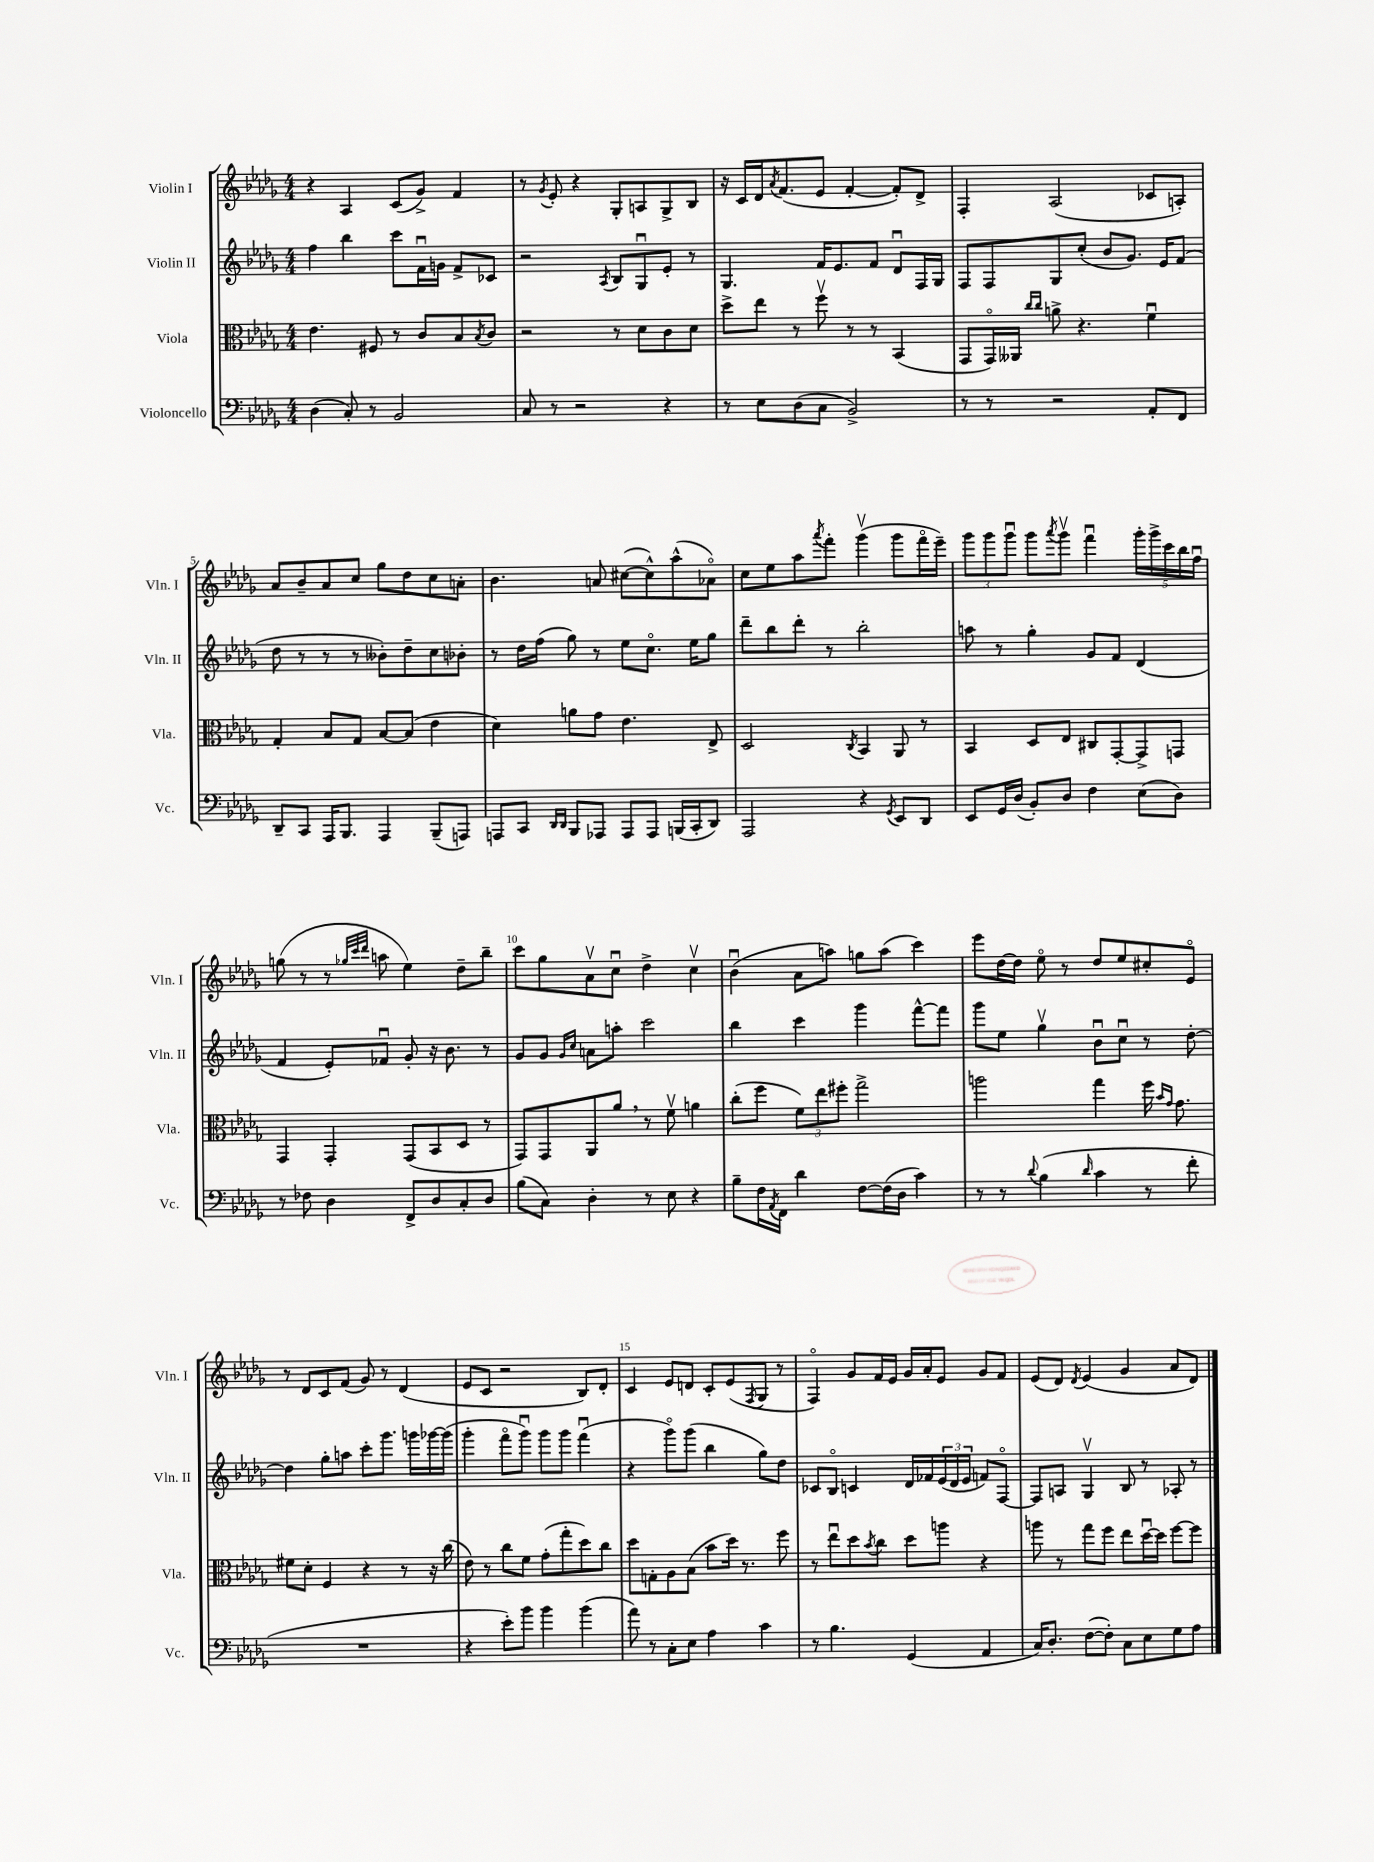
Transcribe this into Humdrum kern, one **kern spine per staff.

**kern	**kern	**kern	**kern
*part4	*part3	*part2	*part1
*staff4	*staff3	*staff2	*staff1
*I"Violoncello	*I"Viola	*I"Violin II	*I"Violin I
*I'Vc.	*I'Vla.	*I'Vln. II	*I'Vln. I
*clefF4	*clefC3	*clefG2	*clefG2
*k[b-e-a-d-g-]	*k[b-e-a-d-g-]	*k[b-e-a-d-g-]	*k[b-e-a-d-g-]
*M4/4	*M4/4	*M4/4	*M4/4
=1	=1	=1	=1
(4D-\	4.e-\	4ff\	4r
8C'/)	.	4bb-\	4A-/
8r	8F#X/	.	.
2BB-/	8r	8ccc\L	(8c/L
.	8c/L	16fu\L	8g-^/J)
.	.	16gn\JJ	.
.	8B-/	8f^/L	4f/
.	8qB-/	.	.
.	8c/J	8c-X/J	.
=2	=2	=2	=2
8C/	2r	2r	8r
.	.	.	8qg-/
8r	.	.	8e-'/
2r	.	.	4r
.	.	8qA-/	.
.	8r	8B-/L	8G-'/L
.	8d-\L	8G-u/	8An/
4r	8c\	8e-'/J	8G-^/
.	8d-\J	8r	8B-/J
=3	=3	=3	=3
8r	8dd-^\L	4.G-/	16r
.	.	.	16c/LL
8E-\L	8ee-\J	.	16d-/J
.	.	.	8qa-/
.	.	.	(8.f/
(8D-\	8r	.	.
8C\J	8ffv\	16f/KL	8e-/J
.	.	8.e-/	.
2BB-^/)	8r	.	[4f'/
.	8r	8f/J	.
.	(4BB-/	8d-u/L	8f'/L])
.	.	16F/L	8d-^/J
.	.	16G-/JJ	.
=4	=4	=4	=4
8r	8GG-/L	8F/L	4F'/
8r	16GG-/L)	8F/	.
.	16AA--X/JJ	.	.
.	16qqcc/LL	.	.
.	16qqcc/JJ	.	.
2r	8an^\	8G-/	(2A-/
.	4.r	(8cc'/J	.
.	.	8b-/L	.
.	.	8.g-/J)	.
8AA-'/L	4fu\	.	8c-X/L
.	.	16e-/KL	.
8FF/J	.	(8f/J	8An'/J)
!!LO:LB:g=z
=5	=5	=5	=5
8DD-~/L	4G-'/	8dd-\	8a-/L
8CC/J	.	8r	8b-~/
16AAA-/KL	8B-/L	8r	8a-/
8.BBB-/J	.	.	.
.	8G-/J	8r	8cc/J
4AAA-/	[8B-/L	8b--X'\L)	8gg-\L
.	(8B-/J]	8dd-~\	8dd-\
(8BBB-~/L	4e-\	8cc\	8cc\
8AAAn/J)	.	8b-X'\J	8an'\J
=6	=6	=6	=6
8AAAn/L	4d-\)	8r	4.b-\
8CC/J	.	16dd-\LL	.
.	.	(16ff\JJ	.
16qqDD-/LL	.	.	.
16qqDD-/JJ	.	.	.
8BBB-/L	8an\L	8gg-\)	.
8AAA-X/J	8g-\J	8r	8an/
8AAA-/L	4.e-\	8ee-\L	([8cc#X\L
8AAA-/J	.	8.cc\J	8cc#^^\])
(16BBBn/LL	.	.	(8aa-^^\
16CC'/J	.	16ee-\KL	.
8DD-/J)	8E-^/	8gg-\J	8a-X\J)
=7	=7	=7	=7
2AAA-/	2D-/	8ddd-~\L	8cc\L
.	.	8bb-\	8ee-\
.	.	8ddd-'\J	8aa-\
.	.	.	8qaaa-/
.	.	8r	8fff'\J
.	8qC/	.	.
4r	4BB-/	2bb-'\	(4ggg-v\
8qGG-/	.	.	.
8EE-/L	8AA-/	.	8ggg-\L
8DD-/J	8r	.	16fff\L
.	.	.	16eee-~\JJ)
=8	=8	=8	=8
8EE-/L	4BB-/	8aan\	12ggg-\L
.	.	.	12ggg-\
16GG-/L	.	8r	.
.	.	.	12ggg-u\J
(16D-/JJ	.	.	.
8BB-'/L)	8D-/L	4gg-'\	8ggg-\L
.	.	.	8qaaa-/
8D-/J	8E-/J	.	8ggg-v\J
4F\	8C#X/L	8g-/L	4fffu\
.	[8GG-'/	8f/J	.
(8E-\L	8GG-^/]	(4d-/	20ggg-'\LL
.	.	.	20ggg-^\
.	.	.	20ccc\
8D-\J)	8GGn/J	.	.
.	.	.	20bb-\
.	.	.	20ffu\JJ
!!LO:LB:g=z
=9	=9	=9	=9
8r	4GG-/	4f/	(8ggn\
8F-X\	.	.	8r
4D-\	4GG-'/	8e-'/L)	8r
.	.	.	32qqgg-X/LLL
.	.	.	32qqccc/
.	.	.	32qqddd-/JJJ
.	.	8f-Xu/J	8aan\
8FF^/L	(8GG-/L	8g-'/	4ee-\)
8D-/	8BB-/	16r	.
.	.	8.b-\	.
8C'/	8D-/J	.	8dd-~\L
8D-/J	8r	8r	8bb-~\J
=10	=10	=10	=10
(8B-\L	8GG-/L)	8g-/L	8ccc\L
8C\J)	8GG-/	8g-/J	8gg-\
.	.	16qqg-/LL	.
.	.	16qqcc/JJ	.
4D-'\	8AA-/	8an\L	8a-v\
.	8a-,/J	8aan'\J	8ccu\J
8r	8r	2ccc\	4dd-^\
8E-\	8fv\	.	.
4r	4an\	.	4ccv\
=11	=11	=11	=11
8B-~\L	(8cc'\L	4bb-\	(4b-u\
16F\L	8ff\J	.	.
8qAA-/	.	.	.
16FF\JJ	.	.	.
4d-\	12f\L)	4ccc\	8a-\L
.	12ee-\	.	.
.	.	.	8aan\J)
.	12ff#X'\J	.	.
[8F\L	2gg-^\	4ggg-\	8ggn\L
(16F\L]	.	.	(8aa\J
16D-\JJ	.	.	.
4c\)	.	[8fff^^\L	4ccc\)
.	.	8fff\J]	.
=12	=12	=12	=12
8r	2aan\	8ggg-\L	8eee-\L
8r	.	8ee-\J	[16dd-\L
.	.	.	16dd-\JJ]
8qqd-/	.	.	.
(4B-\	.	4gg-v\	8ee-\
.	.	.	8r
16qqd-/	.	.	.
4c\	4gg-\	8b-u\L	8dd-/L
.	.	8ccu\J	8ee-/
8r	16ff\	8r	8cc#X'/
.	16qqb-/LL	.	.
.	16qqg-/JJ	.	.
.	8.g-\	.	.
8f'\	.	[8dd-'\	8e-/J
!!LO:LB:g=z
=13	=13	=13	=13
1r	8f#X\L	4dd-\]	8r
.	8d-'\J	.	8d-/L
.	4F/	8gg-'\L	8c/
.	.	8aan\J	(8f/J
.	4r	8ccc'\L	8g-/)
.	.	8.ggg-\J	8r
.	8r	.	(4d-/
.	.	16gggn\LL	.
.	16r	[16ggg-X\	.
.	(16cc\	(16ggg-\JJ]	.
=14	=14	=14	=14
4r	8e-\)	4ggg-'\	8e-/L
.	8r	.	8c/J
8e-'\L)	8cc\L	8fff\L	2r
8b-\J	8f\J	8ggg-u\J)	.
4b-\	(8g-'\L	8ggg-\L	.
.	8gg-'\	8ggg-\J	.
(4b-\	8dd-\)	(4fffu\	8B-/L)
.	8cc\J	.	8d-'/J
=15	=15	=15	=15
8a-\)	8dd-\L	4r	4c/
8r	8Gn'\	.	.
8C'\L	8A-\	8ggg-\L)	8e-/L
8E-\J	(8B-\J	(8ggg-\J	8dn/J
4A-\	8b-\L	4bb-\	8c'/L
.	16dd-\Jk)	.	(8e-/
.	8.r	.	.
.	.	.	8qF/
4c\	.	8gg-\L)	8G-/J
.	8ff\	8dd-\J	8r
=16	=16	=16	=16
8r	8r	8c-X/L	4F/)
4.B-\	8ee-u\L	8B-/J	.
.	8dd-\	4cn/	8g-/L
.	8qb-/	.	.
.	8cc\J	.	16f/L
.	.	.	16e-/JJ
(4GG-/	8dd-\L	16d-/LL	16g-/LL
.	.	16f-X/	16a-'/J
.	8aan\J	(24e-/	8e-/J
.	.	24d-/	.
.	.	24e-/JJ	.
4AA-/	4r	8fn/L)	8g-/L
.	.	[8F/J	8f/J
=17	=17	=17	=17
16C/KL)	8aan\	8F/L]	(8e-/L
8.D-'/J	.	.	.
.	8r	8An/J	8d-/J)
.	.	.	8qd-/
([8F\L	8gg-\L	4G-v/	(4e-/
8F'\J])	8ff\J	.	.
8C\L	8ee-\L	8B-/	4g-/
8E-\	[16dd-u\L	8r	.
.	16dd-\JJ]	.	.
8G-\	[8ff\L	8A-X'/	8a-/L
8A-\J	8ff\J]	8r	8d-/J)
==	==	==	==
*-	*-	*-	*-
